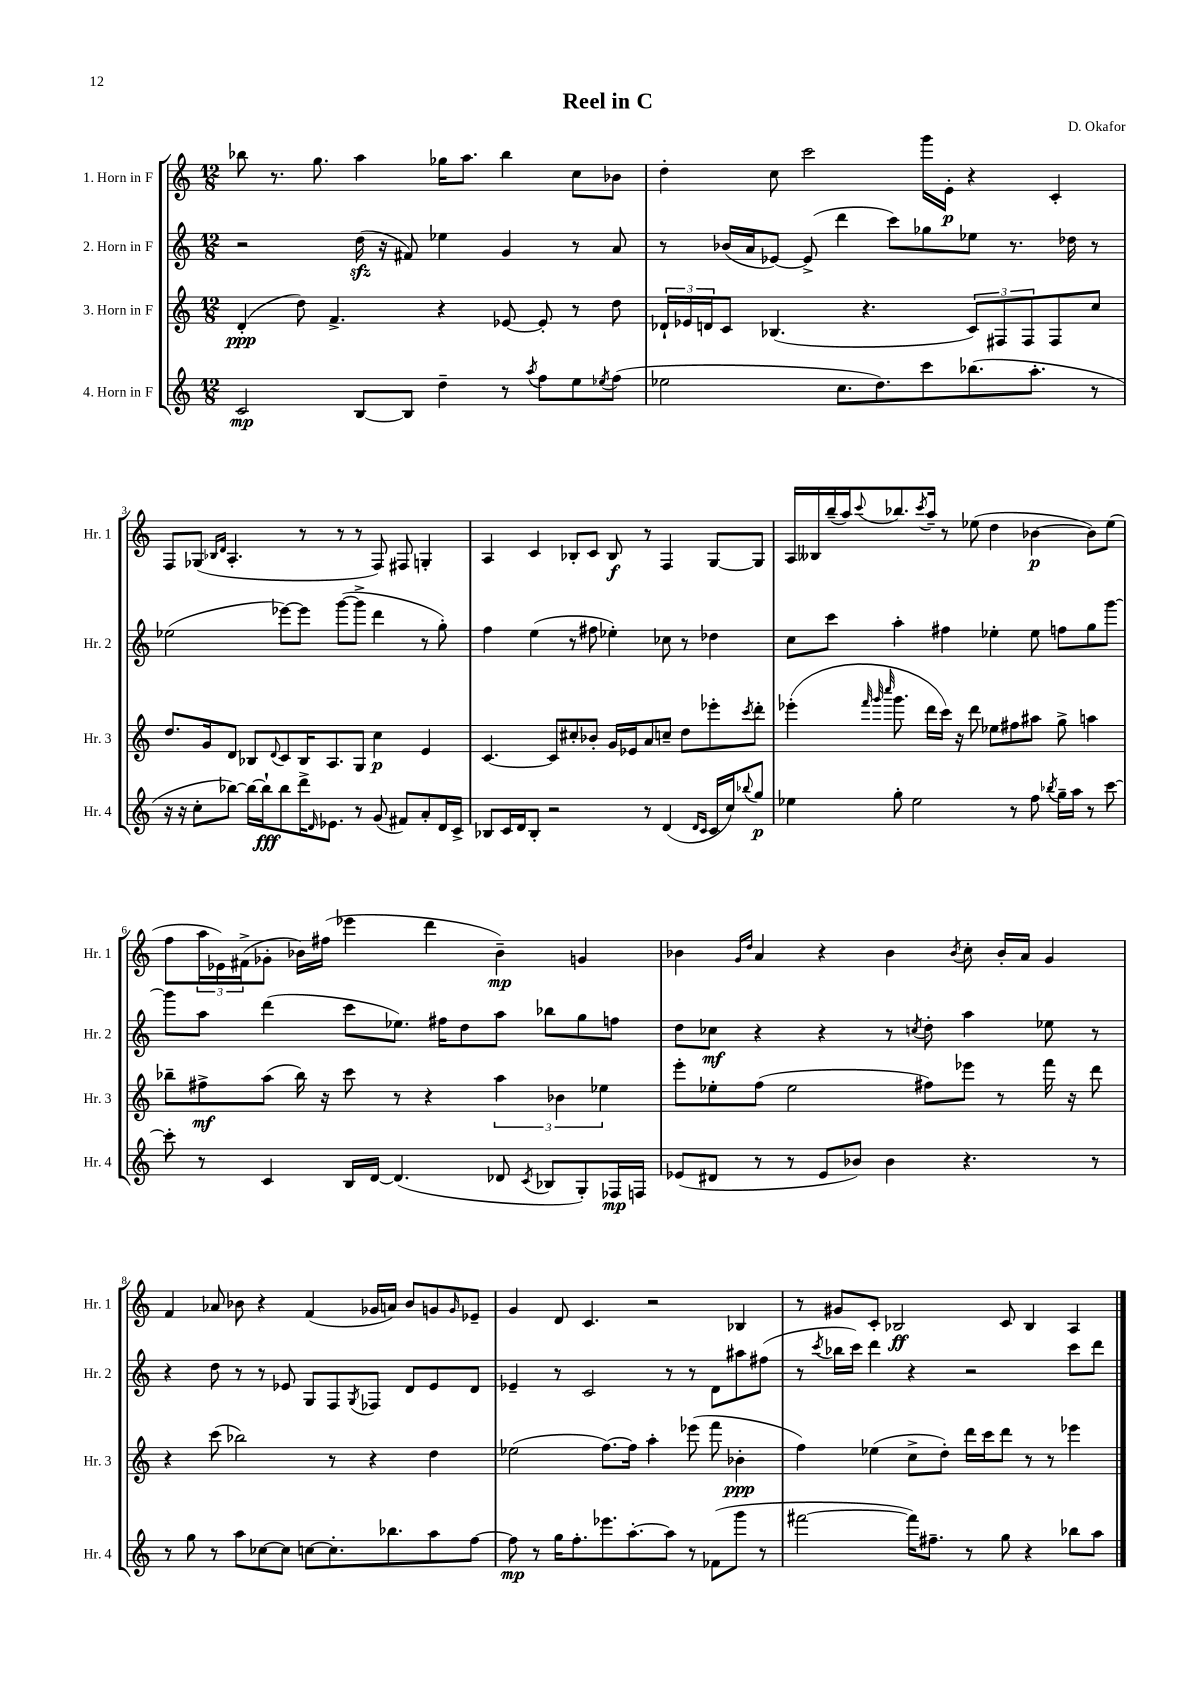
\header { title = "Reel in C" composer = "D. Okafor" }
<<
\new StaffGroup <<
\new Staff = "s0" \with { instrumentName = "1. Horn in F" shortInstrumentName = "Hr. 1" } {
    \clef treble \key c \major \numericTimeSignature \time 12/8
    bes''8 r8. g''8. a''4 ges''16 a''8. bes''4 c''8 bes'8 |
    d''4-. c''8 c'''2 g'''16 e'16-.\p r4 c'4-. |
    f8 ges8( \grace { bes16 d'16 } a4.-. r8 r8 r8 f8) fis8 g4-. |
    a4 c'4 bes8-. c'8 bes8\f r8 f4 g8~ g8 |
    a16 beses16 b''16--( a''16) \appoggiatura { c'''8 } bes''8. \acciaccatura { c'''8 } a''16-- r8 ees''8( d''4 bes'4~\p bes'8) ees''8( |
    f''8 \tuplet 3/2 { a''16 ees'16) fis'16->( } ges'8-. bes'16) fis''16( ees'''4 d'''4 bes'4--\mp) g'4 |
    bes'4 \grace { g'16 d''16 } a'4 r4 bes'4 \acciaccatura { bes'8 } c''8-. bes'16-. a'16 g'4 |
    f'4 aes'8 bes'8 r4 f'4( ges'16 a'16) bes'8 g'8 \grace { g'16 } ees'8-- |
    g'4 d'8 c'4. r2 bes4 |
    r8 gis'8 c'8-. bes2\ff c'8 bes4 a4 \bar "|." |
}
\new Staff = "s1" \with { instrumentName = "2. Horn in F" shortInstrumentName = "Hr. 2" } {
    \clef treble \key c \major \numericTimeSignature \time 12/8
    r2 d''16\sfz( r16 fis'8) ees''4 g'4 r8 a'8 |
    r8 bes'16( a'16 ees'8~) ees'8->( d'''4 c'''8) ges''8 ees''8 r8. des''16 r8 |
    ees''2( ees'''8~) ees'''8 g'''8~( g'''8-> d'''4 r8 g''8-.) |
    f''4 e''4( r8 fis''8 ees''4-.) ces''8 r8 des''4 |
    c''8 c'''8 a''4-. fis''4 ees''4-. ees''8 f''8 g''8 g'''8~ |
    g'''8 a''8 d'''4( c'''8 ees''8.) fis''16 d''8 a''8 bes''8 g''8 f''8 |
    d''8 ces''8\mf r4 r4 r8 \acciaccatura { c''8 } d''8-. a''4 ees''8 r8 |
    r4 d''8 r8 r8 ees'8 g8 f8 \acciaccatura { g8 } fes8 d'8 ees'8 d'8 |
    ees'4-- r8 c'2 r8 r8 d'8 ais''8 fis''8( |
    r8 \acciaccatura { c'''8 } bes''16 c'''16) d'''4 r4 r2 c'''8 d'''8 \bar "|." |
}
\new Staff = "s2" \with { instrumentName = "3. Horn in F" shortInstrumentName = "Hr. 3" } {
    \clef treble \key c \major \numericTimeSignature \time 12/8
    d'4-.\ppp( d''8) f'4.-> r4 ees'8~ ees'8-. r8 d''8 |
    \tuplet 3/2 { des'16-! ees'16 d'16 } c'8 bes4.( r4. \tuplet 3/2 { c'8) fis8 fis8 } fis8 c''8 |
    d''8. g'16 d'8 bes8 \appoggiatura { d'8 } c'8 bes16 a8. g8 c''4\p e'4 |
    c'4.~ c'8 cis''8-. bes'8-. g'16 ees'16 a'8 c''8-- d''8 ees'''8-. \acciaccatura { c'''8 } d'''8-. |
    ees'''4-.( \grace { f'''32 g'''32 c''''32 } g'''8. d'''16 c'''16) r16 d'''8 ees''8 fis''8 ais''8 g''8-> a''4 |
    bes''8-- fis''8->\mf a''8( bes''16) r16 c'''8 r8 r4 \tuplet 3/2 { a''4 bes'4 ees''4 } |
    e'''8-. ees''8-. f''8( ees''2 fis''8) ees'''8 r8 f'''16 r16 d'''8 |
    r4 c'''8( bes''2) r8 r4 d''4 |
    ees''2( f''8.~) f''16 a''4-. ees'''8( f'''8 bes'4-.\ppp |
    f''4) ees''4( c''8-> d''8-.) d'''16 c'''16 d'''8 r8 r8 ees'''4 \bar "|." |
}
\new Staff = "s3" \with { instrumentName = "4. Horn in F" shortInstrumentName = "Hr. 4" } {
    \clef treble \key c \major \numericTimeSignature \time 12/8
    c'2\mp b8~ b8 d''4-- r8 \acciaccatura { a''8 } f''8 e''8 \acciaccatura { ees''8 } f''8( |
    ees''2 c''8. d''8.) c'''8 bes''8.( a''8.-. r8 |
    r16 r16 c''8-. bes''8~) bes''16~ bes''16-!\fff bes''8 d'''16-> \grace { d'16 } ees'8. r8 g'8( fis'8) a'8-. d'16 c'16-> |
    bes8 c'16 d'16 bes8-. r2 r8 d'4( \grace { d'16 c'16 } c'16 c''16) \appoggiatura { bes''8 } g''8\p |
    ees''4 g''8-. ees''2 r8 f''8 \acciaccatura { bes''8 } g''16-- a''16 r8 c'''8~ |
    c'''8-. r8 c'4 b16 d'16~ d'4.( des'8 \acciaccatura { c'8 } bes8 g8-.) fes16\mp f16 |
    ees'8( dis'8 r8 r8 ees'8 bes'8) bes'4 r4. r8 |
    r8 g''8 r8 a''8 ces''8~ ces''8 c''8~ c''8.-. bes''8. a''8 f''8~ |
    f''8\mp r8 g''16 f''8.-. ees'''8. a''8.~-. a''8 r8 fes'8( g'''8 r8 |
    fis'''2~ fis'''16) fis''8.-- r8 g''8 r4 bes''8 a''8 \bar "|." |
}
>>
>>
